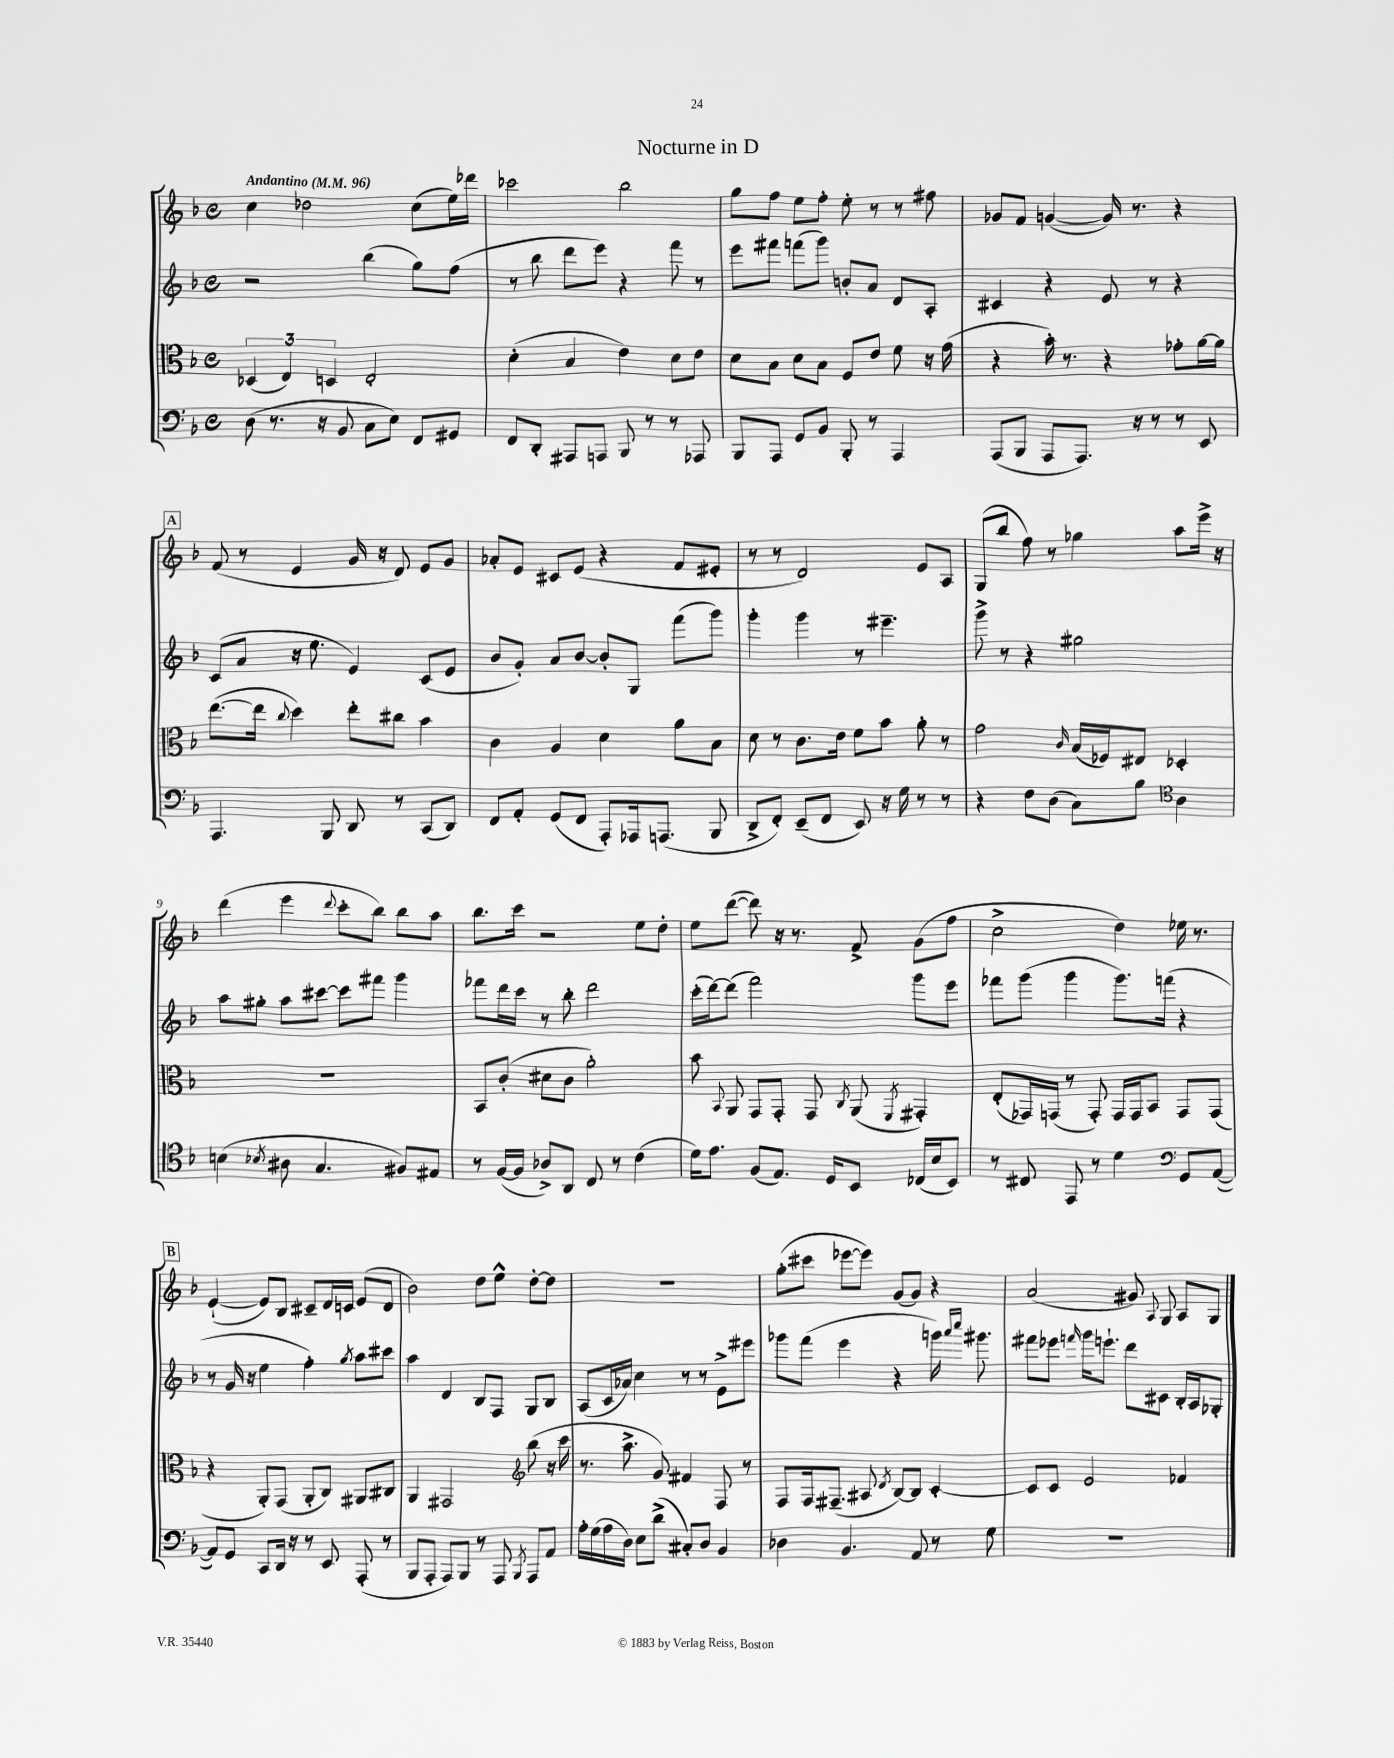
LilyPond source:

\header { title = "Nocturne in D" }
<<
\new StaffGroup <<
\new Staff = "s0" {
    \clef treble \key f \major \defaultTimeSignature \time 4/4 \tempo "Andantino" 4 = 96
    \autoBeamOff c''4 des''2 c''8[( e''16) des'''16] |
    ces'''2 bes''2 |
    g''8[ f''8] e''8[ f''8]-. e''8-. r8 r8 fis''8 |
    ges'8[ f'8] g'4~( g'16) r8. r4 |
    \mark \markup { \box "A" } f'8( r8 e'4 g'16 r16 d'8) e'8[ g'8] |
    aes'8[-. e'8] cis'8[ e'8]( r4 f'8[ eis'8]-. |
    r8 r8 d'2) e'8[ a8] |
    g8[( bes''8] f''8) r8 ges''4 a''8[ e'''16]-> r16 |
    d'''4( e'''4 \appoggiatura { d'''8 } c'''8[-. bes''8]) bes''8[ a''8] |
    bes''8.[ c'''16] r2 e''8[ d''8]-. |
    e''8[ d'''8]~( d'''8) r16 r8. f'8-> g'8[( f''8] |
    c''2-> d''4) ees''16 r8. |
    \mark \markup { \box "B" } e'4~-!( e'8[) bes8] cis'8[-- d'16 c'16] e'8[( d'8] |
    bes'2) d''8[ e''8]-^ d''8[~-. d''8] |
    R1 |
    g''8[-.( cis'''8] ees'''8[~ ees'''8]) g'8[( g'8]) r4 |
    a'2( gis'8) \appoggiatura { a8 } g8 a8[ g8] \bar "|." |
}
\new Staff = "s1" {
    \clef treble \key f \major \defaultTimeSignature \time 4/4
    \autoBeamOff r2 bes''4( g''8[) f''8]( |
    r8 bes''8 d'''8[ e'''8]) r4 f'''8 r8 |
    e'''8[ fis'''8] f'''8[( g'''8]) b'8[-. a'8] d'8[ a8]-. |
    cis'4 r4 e'8 r8 r4 |
    \mark \markup { \box "A" } c'8[( a'8] r16 e''8. e'4) c'8[( e'8] |
    bes'8[ g'8]-.) a'8[ bes'8]~ bes'8[-. g8] f'''8[( g'''8]) |
    g'''4-. g'''4 r8 eis'''4.-- |
    g'''8-> r8 r4 gis''2 |
    a''8[ gis''8]-. a''8[ cis'''8]~ cis'''8[ fis'''8] g'''4 |
    fes'''8[ d'''16 c'''16] r8 bes''8-. d'''2 |
    c'''16[-.( d'''16~) d'''8]( f'''2) g'''8[ e'''8] |
    fes'''8[ g'''8]( g'''4 g'''8.[) f'''16]( r4 |
    \mark \markup { \box "B" } r8 g'16 r16 e''4 f''4-.) \acciaccatura { g''8 } a''8[ cis'''8] |
    a''4 d'4 bes8[ f8] g8[ bes8] |
    a8[( c'16 aes'16]) c''4 r8 r8 e'8[-> eis'''8] |
    ges'''8[ f'''8]( e'''4 r4 g'''16) \grace { a'''16[ c''''16] } gis'''8. |
    fis'''8[ ees'''8] \grace { f'''16 } g'''16[ e'''8.]-! d'''8[ cis'8] bes16[-. a16 ges8]-. \bar "|." |
}
\new Staff = "s2" {
    \clef alto \key f \major \defaultTimeSignature \time 4/4
    \autoBeamOff \tuplet 3/2 { des4( e4) d4 } e2-. |
    d'4-.( bes4 e'4) d'8[ e'8] |
    d'8[ bes8] d'8[ bes8] f8[ e'8] f'8 r16 g'16( |
    r4 bes'16-.) r8. r4 ges'8[-. a'16~ a'16] |
    \mark \markup { \box "A" } e''8.[~( e''16] \appoggiatura { c''8 } d''4) e''8[-. cis''8] bes'4 |
    c'4 a4 d'4 a'8[ bes8] |
    d'8 r8 c'8.[ e'16] f'8[ bes'8] a'8-. r8 |
    g'2 \grace { c'16 } bes16[( fes16) eis8] des4-. |
    R1 |
    bes,8[ c'8]-.( dis'8[ c'8] a'2-.) |
    bes'8 \appoggiatura { bes,8 } a,8 g,8[ g,8]-. g,8 \acciaccatura { c8 } a,8( \acciaccatura { f,8 } gis,4-.) |
    e8[-.( ges,16) g,16]( r8 g,8-.) g,16[ g,16 bes,8] g,8[ g,8]( |
    \mark \markup { \box "B" } r4 a,8[-.) g,8]( a,8[-. c8]) ais,8[ cis8] |
    a,4 gis,2 \clef treble bes''8( r16 c'''16 |
    r8. a''8.-> g'8) fis'4 f8 r8 |
    f8[ f16 fis8.]--( ais8 \acciaccatura { d'8 } bes8[~) bes8] c'4~-. |
    c'8[ c'8] e'2 fes'4 \bar "|." |
}
\new Staff = "s3" {
    \clef bass \key f \major \defaultTimeSignature \time 4/4
    \autoBeamOff d8( r8. r16 bes,8 c8[ e8]) f,8[ gis,8] |
    f,8[ d,8]-. ais,,8[ a,,8] bes,,8 r8 r8 aes,,8 |
    bes,,8[ a,,8] g,8[ bes,8] bes,,8-. r8 a,,4 |
    a,,8[( bes,,8] a,,8[ a,,8.]) r16 r8 r8 e,8 |
    \mark \markup { \box "A" } a,,4. bes,,8 d,8 r8 c,8[( d,8]) |
    f,8[ a,8]-. g,8[( f,8] a,,8[-.) aes,,16 a,,8.]( bes,,8 |
    d,8[-> f,8]-.) e,8[--( f,8] e,8) r16 g16 r8 r8 |
    r4 f8[ d8]( c8[) bes8] \clef tenor a4 |
    b4( \acciaccatura { bes8 } ais8 g4. fis8[) eis8] |
    r8 f16[~( f16] aes8[->) a,8] c8 r8 c'4( |
    d'16[) e'8.] f8[( e8.]) d16[ bes,8] ces16[( bes16 bes,8]) |
    r8 cis8 e,8 r8 d'4 \clef bass g,8[ a,8]~( |
    \mark \markup { \box "B" } a,8[) g,8] c,8[ d,16] r16 r8 e,8 a,,8-.( r8 |
    bes,,8[ a,,8]-. a,,8[) bes,,8] r8 a,,8 \acciaccatura { bes,,8 } a,,8[ a,8] |
    a16[-. g16( a16 d16]) e8[ d'8]->( cis8[-.) d8] bes,4 |
    des4 bes,4. a,8 r8 g8 |
    R1 \bar "|." |
}
>>
>>
